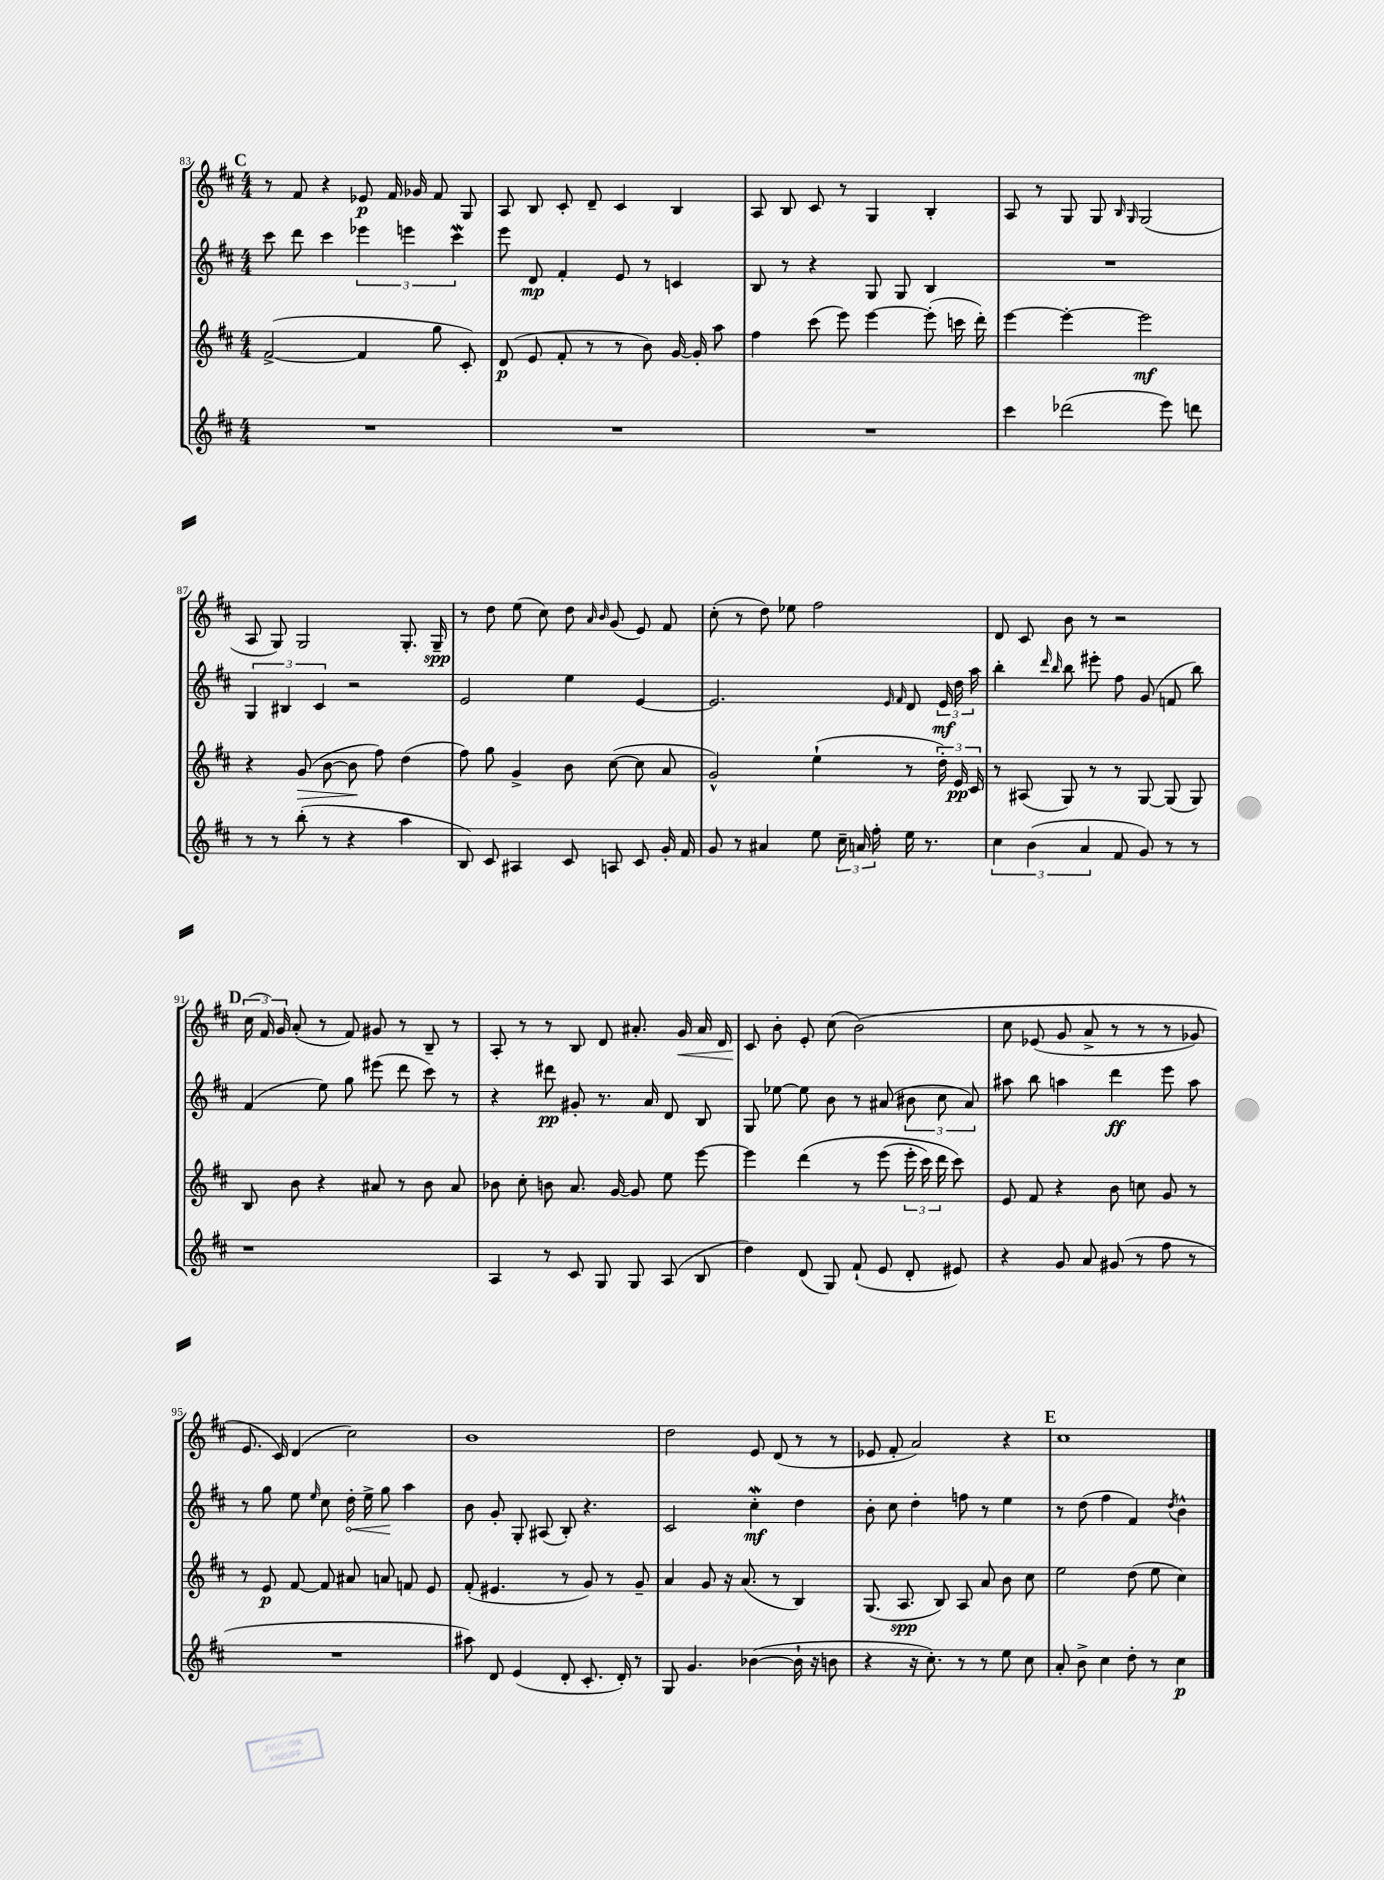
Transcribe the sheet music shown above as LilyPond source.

<<
\new StaffGroup <<
\new Staff = "s0" {
    \clef treble \key d \major \numericTimeSignature \time 4/4
    \autoBeamOff \mark \markup { \bold "C" } r8 fis'8 r4 ees'8\p fis'16 ges'16 fis'8 g8 |
    a8 b8 cis'8-. d'8-- cis'4 b4 |
    a8 b8 cis'8 r8 g4 b4-. |
    a8 r8 g8 g8 \grace { b16 g16 } g2( |
    a8 g8) g2 g8.-. g16--\spp |
    r8 d''8 e''8( cis''8) d''8 \grace { a'16 b'16 } g'8( e'8) fis'8 |
    cis''8-.( r8 d''8) ees''8 fis''2 |
    d'8 cis'8 b'8 r8 r2 |
    \mark \markup { \bold "D" } \tuplet 3/2 { cis''16( fis'16) g'16 } a'8-.( r8 fis'8) gis'8 r8 b8-- r8 |
    a8-. r8 r8 b8 d'8 ais'8.-. g'16\< ais'16 d'16 |
    cis'8\! b'8-. e'8-. cis''8( b'2)\( |
    cis''8 ees'8( g'8 a'8-> r8 r8 r8 ges'8) |
    e'8. cis'16\) d'4( cis''2) |
    b'1 |
    d''2 e'8 d'8( r8 r8 |
    ees'8 fis'8-. a'2) r4 |
    \mark \markup { \bold "E" } cis''1 \bar "|." |
}
\new Staff = "s1" {
    \clef treble \key d \major \numericTimeSignature \time 4/4
    \autoBeamOff \mark \markup { \bold "C" } cis'''8 d'''8 cis'''4 \tuplet 3/2 { ees'''4 e'''4 cis'''4\mordent } |
    e'''8 d'8\mp fis'4-. e'8 r8 c'4 |
    b8 r8 r4 g8 g8 b4 |
    R1 |
    \tuplet 3/2 { g4 bis4 cis'4 } r2 |
    e'2 e''4 e'4~ |
    e'2. \grace { e'16 fis'16 } d'8 \tuplet 3/2 { e'16\mf d''16 a''16 } |
    b''4-. \grace { d'''16 b''16 } b''8 eis'''8-. fis''8 g'8( f'8 b''8) |
    \mark \markup { \bold "D" } fis'4( e''8) g''8 eis'''8( d'''8 cis'''8) r8 |
    r4 dis'''8\pp gis'8-. r8. a'16 d'8 b8 |
    g8 ees''8~ ees''8 b'8 r8 ais'8( \tuplet 3/2 { bis'8 cis''8 ais'8) } |
    ais''8 b''8 a''4 d'''4\ff e'''8 a''8 |
    r8 g''8 e''8 \grace { e''16 } cis''8 \once \override Hairpin.circled-tip = ##t d''16-.\< e''16-> g''8\! a''4 |
    b'8 g'8-. g8-. ais8( b8-.) r4. |
    cis'2 cis''4-.\mordent\mf d''4 |
    b'8-. cis''8 d''4-. f''8 r8 e''4 |
    \mark \markup { \bold "E" } r8 d''8( fis''4 fis'4) \acciaccatura { d''8 } b'4-^ \bar "|." |
}
\new Staff = "s2" {
    \clef treble \key d \major \numericTimeSignature \time 4/4
    \autoBeamOff \mark \markup { \bold "C" } fis'2~->( fis'4 g''8 cis'8-.) |
    d'8\p( e'8 fis'8-. r8 r8 b'8) g'16~ g'16-. a''8 |
    fis''4 cis'''8( e'''8) e'''4~ e'''8-.( c'''16 d'''16-.) |
    e'''4~ e'''4~-. e'''2\mf |
    r4 g'8\>( b'8~ b'8\! fis''8) d''4( |
    fis''8) g''8 g'4-> b'8 cis''8~( cis''8 a'8 |
    g'2-^) e''4-!( r8 \tuplet 3/2 { d''16-.) e'16\pp cis'16 } |
    r8 ais8( g8) r8 r8 g8~ g8( g8) |
    \mark \markup { \bold "D" } b8 b'8 r4 ais'8 r8 b'8 ais'8 |
    bes'8 cis''8-. b'8 a'8. g'16~ g'8 e''8 e'''8~ |
    e'''4 d'''4\( r8 e'''8( \tuplet 3/2 { e'''16-. cis'''16) d'''16 } cis'''8\) |
    e'8 fis'8 r4 b'8 c''8 g'8 r8 |
    r8 e'8\p fis'8~ fis'8 ais'8 a'8 f'8 e'8 |
    fis'8-.( eis'4. r8 g'8) r8 g'8-- |
    a'4 g'8 r16 a'8.( r8 b4) |
    g8.( a8.\spp b8) a8 a'8 b'8 cis''8 |
    \mark \markup { \bold "E" } e''2 d''8( e''8 cis''4) \bar "|." |
}
\new Staff = "s3" {
    \clef treble \key d \major \numericTimeSignature \time 4/4
    \autoBeamOff \mark \markup { \bold "C" } R1 |
    R1 |
    R1 |
    cis'''4 des'''2( e'''8) d'''8 |
    r8 r8 b''8-.( r8 r4 a''4 |
    b8) cis'8 ais4 cis'8 a8 cis'8 g'16-. fis'16 |
    g'8 r8 ais'4 e''8 \tuplet 3/2 { cis''16-- a'16 fis''16-. } e''16 r8. |
    \tuplet 3/2 { cis''4 b'4( a'4 } fis'8 g'8) r8 r8 |
    \mark \markup { \bold "D" } r1 |
    a4 r8 cis'8 g8 g8 a8( b8 |
    d''4) d'8( g8) fis'8-!( e'8 d'8-. eis'8) |
    r4 g'8 a'8 gis'8( r8 fis''8 r8 |
    R1 |
    ais''8) d'8 e'4( d'8-. cis'8.-. d'16-.) r8 |
    g8 g'4. bes'4~( bes'16-! r16 b'8 |
    r4 r16 cis''8.-.) r8 r8 e''8 cis''8 |
    \mark \markup { \bold "E" } a'8-. b'8-> cis''4 d''8-. r8 cis''4\p \bar "|." |
}
>>
>>
\layout { \context { \Score currentBarNumber = #83 } }
